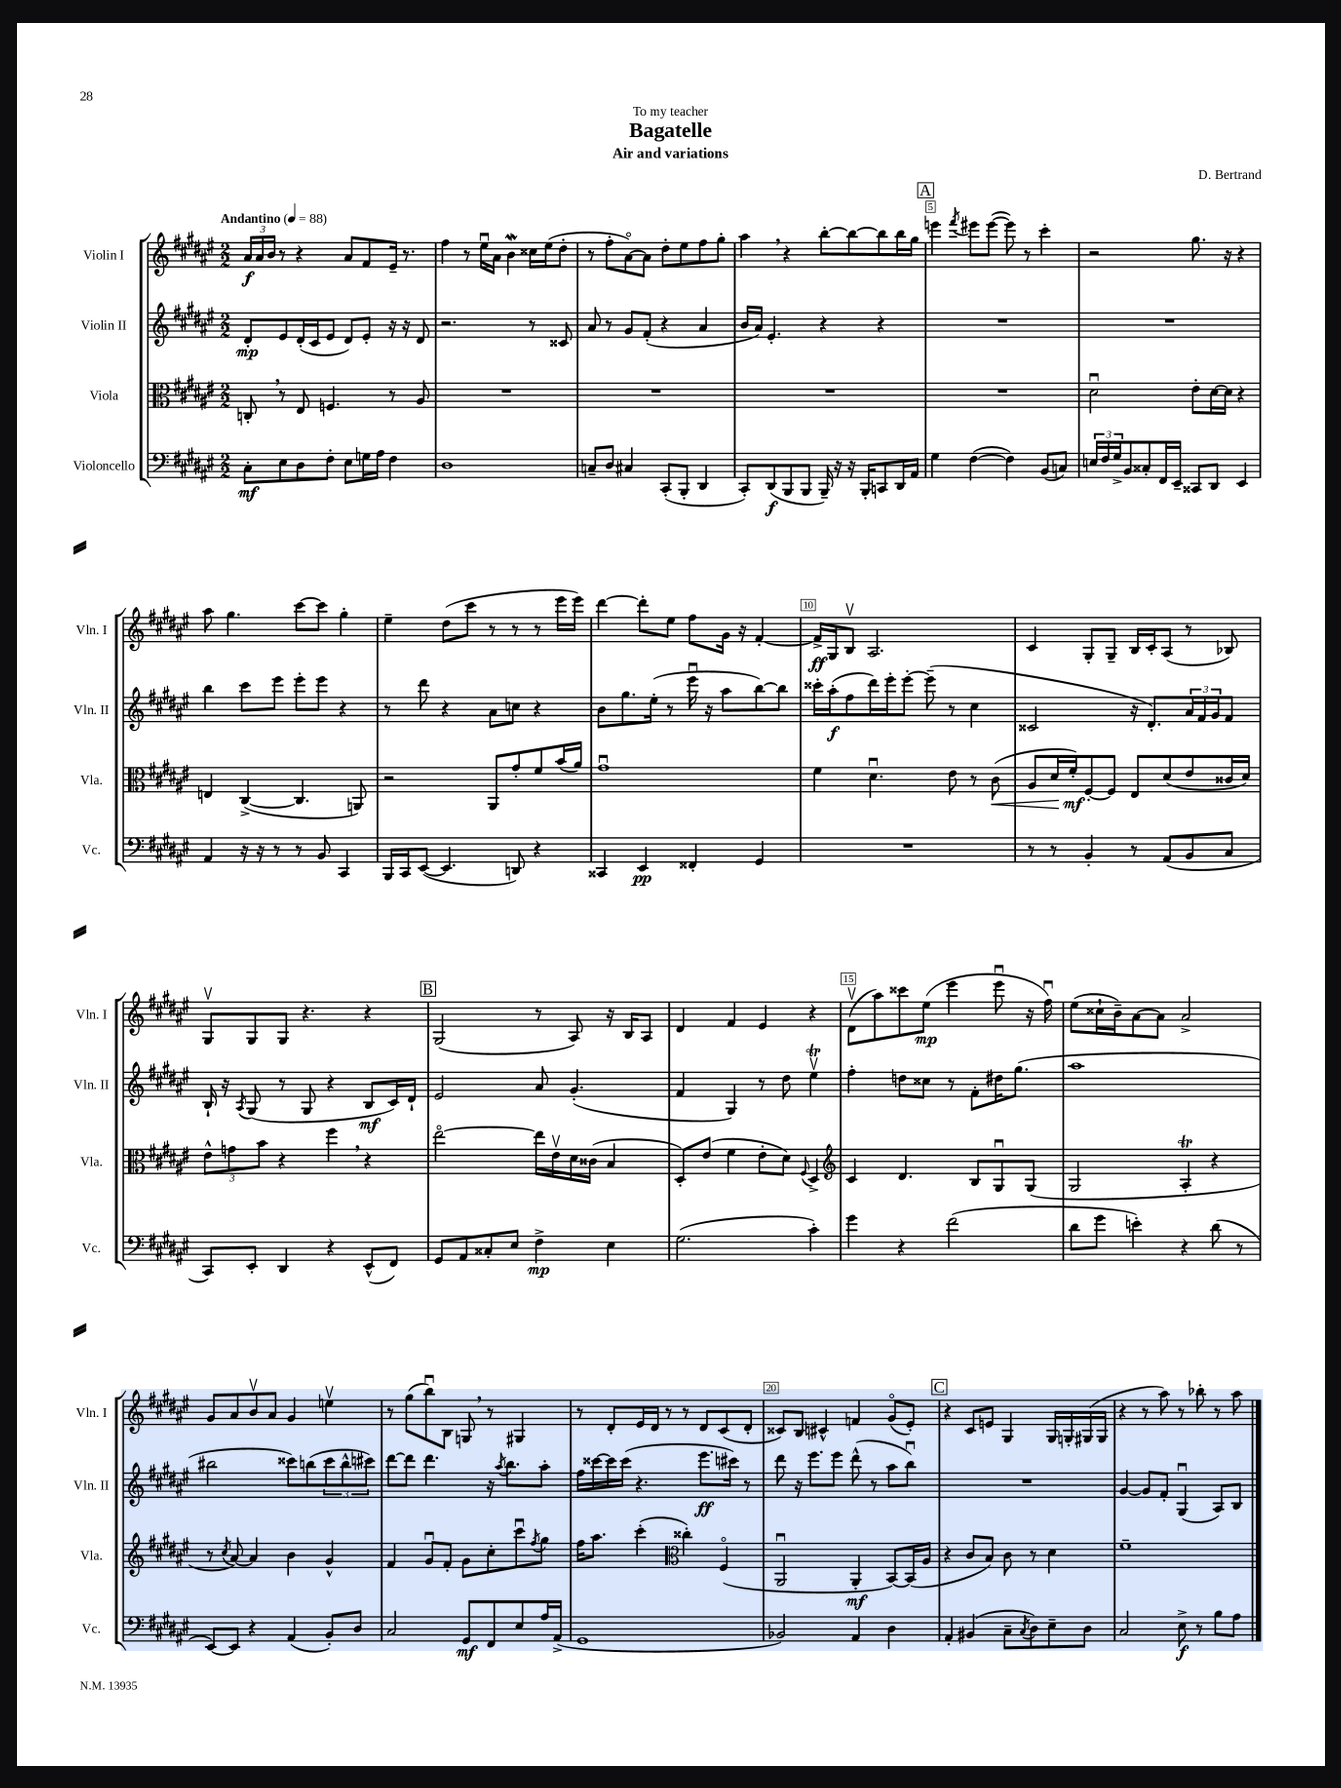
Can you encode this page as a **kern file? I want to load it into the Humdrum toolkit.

**kern	**dynam	**kern	**dynam	**kern	**dynam	**kern	**dynam
*part4	*part4	*part3	*part3	*part2	*part2	*part1	*part1
*staff4	*staff4	*staff3	*staff3	*staff2	*staff2	*staff1	*staff1
*I"Violoncello	*	*I"Viola	*	*I"Violin II	*	*I"Violin I	*
*I'Vc.	*	*I'Vla.	*	*I'Vln. II	*	*I'Vln. I	*
*clefF4	*	*clefC3	*	*clefG2	*	*clefG2	*
*k[f#c#g#d#a#e#]	*	*k[f#c#g#d#a#e#]	*	*k[f#c#g#d#a#e#]	*	*k[f#c#g#d#a#e#]	*
*M2/2	*	*M2/2	*	*M2/2	*	*M2/2	*
*MM88	*	*MM88	*	*MM88	*	*MM88	*
=1	=1	=1	=1	=1	=1	=1	=1
!	!	!	!	!	!	!LO:TX:a:B:t=Andantino	!
8C#'\L	mf	8Cn',/	.	8d#'/L	mp	24a#/LL	f
.	.	.	.	.	.	24a#/	.
.	.	.	.	.	.	24b/JJ	.
8E#\	.	8r	.	8e#/	.	8r	.
8D#\	.	8E#/	.	(16d#'/L	.	4r	.
.	.	.	.	16c#/J	.	.	.
8F#'\J	.	4.Fn/	.	8e#/J	.	.	.
8E#\L	.	.	.	8d#/L)	.	8a#/L	.
16Gn\L	.	.	.	8e#'/J	.	8f#/	.
16A#\JJ	.	.	.	.	.	.	.
4F#\	.	8r	.	16r	.	16e#~/Jk	.
.	.	.	.	16r	.	8.r	.
.	.	8A#/	.	8d#/	.	.	.
=2	=2	=2	=2	=2	=2	=2	=2
1D#	.	1r	.	2.r	.	4ff#\	.
.	.	.	.	.	.	8r	.
.	.	.	.	.	.	16ee#u\LL	.
.	.	.	.	.	.	16a#\JJ	.
.	.	.	.	.	.	4bw\	.
.	.	.	.	8r	.	16cc##X\LL	.
.	.	.	.	.	.	(16ee#\J	.
.	.	.	.	8c##X/	.	8dd#'\J	.
=3	=3	=3	=3	=3	=3	=3	=3
8Cn~/L	.	1r	.	8a#/	.	8r	.
8D#/J	.	.	.	8r	.	8ff#'\L	.
4C#X/	.	.	.	8g#/L	.	[8a#\)	.
.	.	.	.	(8f#'/J	.	8a#\J]	.
(8CC#'/L	.	.	.	4r	.	8dd#'\L	.
8BBB'/J	.	.	.	.	.	8ee#\	.
4DD#/	.	.	.	4a#/	.	8ff#\	.
.	.	.	.	.	.	8gg#'\J	.
=4	=4	=4	=4	=4	=4	=4	=4
8CC#'/L)	.	1r	.	16b/LL	.	4aa#,\	.
.	.	.	.	16a#/JJ)	.	.	.
(8DD#/	f	.	.	4.e#'/	.	.	.
8BBB/	.	.	.	.	.	4r	.
8BBB/J	.	.	.	.	.	.	.
16BBB~/)	.	.	.	4r	.	[8bb'\L	.
16r	.	.	.	.	.	.	.
16r	.	.	.	.	.	8bb\_	.
16BBB'/KL	.	.	.	.	.	.	.
8CCn/	.	.	.	4r	.	8bb\]	.
16DD#/L	.	.	.	.	.	16bb\L	.
16AA#/JJ	.	.	.	.	.	16gg#\JJ	.
!!LO:REH:place=s1:t=A
=5	=5	=5	=5	=5	=5	=5	=5
4G#\	.	1r	.	1r	.	4eeen\	.
.	.	.	.	.	.	8qfff#/	.
([4F#\	.	.	.	.	.	8eee#X\L	.
.	.	.	.	.	.	([8eee#\J	.
4F#\])	.	.	.	.	.	8eee#\])	.
.	.	.	.	.	.	8r	.
(8BB/L	.	.	.	.	.	4ccc#'\	.
8Cn/J)	.	.	.	.	.	.	.
=6	=6	=6	=6	=6	=6	=6	=6
24En/LL	.	2d#u\	.	1r	.	2r	.
24F#/	.	.	.	.	.	.	.
24G#^/J	.	.	.	.	.	.	.
8BB/	.	.	.	.	.	.	.
8C##X'/	.	.	.	.	.	.	.
16FF#/L	.	.	.	.	.	.	.
16EE#~/JJ	.	.	.	.	.	.	.
8CC##X/L	.	8e#'\L	.	.	.	8.gg#\	.
8DD#/J	.	[16d#\L	.	.	.	.	.
.	.	16d#\JJ]	.	.	.	16r	.
4EE#/	.	4r	.	.	.	4r	.
!!LO:LB:g=z
=7	=7	=7	=7	=7	=7	=7	=7
4AA#/	.	4En/	.	4bb\	.	8aa#\	.
.	.	.	.	.	.	4.gg#\	.
16r	.	([4C#^/	.	8ccc#\L	.	.	.
16r	.	.	.	.	.	.	.
8r	.	.	.	8eee#\J	.	.	.
8r	.	4.C#/]	.	8eee#'\L	.	[8ccc#\L	.
8BB/	.	.	.	8eee#\J	.	8ccc#\J]	.
4CC#/	.	.	.	4r	.	4gg#'\	.
.	.	8AAn/)	.	.	.	.	.
=8	=8	=8	=8	=8	=8	=8	=8
16BBB/LL	.	2r	.	8r	.	4ee#~\	.
16CC#/J	.	.	.	.	.	.	.
([8EE#/J	.	.	.	8ddd#\	.	.	.
4.EE#/]	.	.	.	4r	.	(8dd#\L	.
.	.	.	.	.	.	8ccc#\J	.
.	.	8AA#/L	.	8a#\L	.	8r	.
8DDn/)	.	8g#'/	.	8ccn\J	.	8r	.
4r	.	8f#/	.	4r	.	8r	.
.	.	(16b/L	.	.	.	16eee#\LL	.
.	.	16a#/JJ)	.	.	.	16eee#\JJ)	.
=9	=9	=9	=9	=9	=9	=9	=9
4CC##X/	.	1g#u	.	8b\L	.	[4ddd#\	.
.	.	.	.	8.gg#\	.	.	.
4EE#/	pp	.	.	.	.	8ddd#'\L]	.
.	.	.	.	(16ee#'\Jk	.	.	.
.	.	.	.	8r	.	8ee#\J	.
4FF##X'/	.	.	.	16eee#u\	.	8ff#\L	.
.	.	.	.	16r	.	.	.
.	.	.	.	8aa#\L	.	16g#\Jk	.
.	.	.	.	.	.	16r	.
4GG#/	.	.	.	[8bb\)	.	[4f#'/	.
.	.	.	.	8bb\J]	.	.	.
=10	=10	=10	=10	=10	=10	=10	=10
1r	.	4f#\	.	16ccc##X'\LL	.	16f#^/LL]	ff
.	.	.	.	(16aa#'\J	f	16G#/J	.
.	.	.	.	8ff#\	.	8Bv/J	.
.	.	4.d#u\	.	16ddd#\L)	.	2.A#/	.
.	.	.	.	16eee#'\J	.	.	.
.	.	.	.	[8eee#'\J	.	.	.
.	.	.	.	(8eee#~\]	.	.	.
.	.	8e#\	.	8r	.	.	.
.	.	8r	.	4cc#\	.	.	.
!	!	!	!LO:HP:b	!	!	!	!
.	.	(8c#\	<	.	.	.	.
=11	=11	=11	=11	=11	=11	=11	=11
8r	.	8A#/L	.	2c##X/	.	4c#/	.
8r	.	16d#/L	.	.	.	.	.
.	.	16f#'/J)	mf	.	.	.	.
4BB'/	.	[8F#'/	[	.	.	8G#'/L	.
.	.	8F#/J]	.	.	.	8G#~/J	.
8r	.	8E#/L	.	16r	.	16B/LL	.
.	.	.	.	8.d#'/L)	.	16c#'/J	.
(8AA#/L	.	(8d#/	.	.	.	(8A#/J	.
8BB/	.	8e#/	.	24a#/L	.	8r	.
.	.	.	.	24f#/	.	.	.
.	.	.	.	24g#/J	.	.	.
8C#/J	.	16c##X/L	.	8f#/J	.	8B-X/)	.
.	.	16d#/JJ)	.	.	.	.	.
!!LO:LB:g=z
=12	=12	=12	=12	=12	=12	=12	=12
8CC#/L)	.	12e#^^\L	.	16B`/	.	8G#v/L	.
.	.	.	.	16r	.	.	.
.	.	12gn\	.	.	.	.	.
.	.	.	.	8qA#/	.	.	.
8EE#'/J	.	.	.	(8G#/	.	8G#/	.
.	.	12b\J	.	.	.	.	.
4DD#/	.	4r	.	8r	.	8G#/J	.
.	.	.	.	8G#/	.	4.r	.
4r	.	4ff#,\	.	4r	.	.	.
(8EE#^^/L	.	4r	.	8B/L	mf	4r	.
8FF#/J)	.	.	.	16c#/L)	.	.	.
.	.	.	.	16d#`/JJ	.	.	.
!!LO:REH:place=s1:t=B
=13	=13	=13	=13	=13	=13	=13	=13
8GG#/L	.	[2ee#\	.	2e#/	.	(2G#/	.
8AA#/	.	.	.	.	.	.	.
8C##X'/	.	.	.	.	.	.	.
8E#/J	.	.	.	.	.	.	.
4F#^\	mp	16ee#\LL]	.	8a#/	.	8r	.
.	.	16e#v\	.	.	.	.	.
.	.	16d#\	.	(4.g#'/	.	8A#/)	.
.	.	(16c##X\JJ	.	.	.	.	.
4E#\	.	4B/	.	.	.	16r	.
.	.	.	.	.	.	16B/KL	.
.	.	.	.	.	.	8A#/J	.
=14	=14	=14	=14	=14	=14	=14	=14
(2.G#\	.	8D#'/L)	.	4f#/	.	4d#/	.
.	.	(8e#/J	.	.	.	.	.
.	.	4f#\	.	4G#/)	.	4f#/	.
.	.	8e#'\L	.	8r	.	4e#/	.
.	.	8d#\J)	.	8dd#\	.	.	.
.	.	8qqF#/	.	.	.	.	.
4c#'\)	.	4D#^/	.	4ee#tv\	.	4r	.
=15	=15	=15	=15	=15	=15	=15	=15
*	*	*clefG2	*	*	*	*	*
4g#\	.	4c#/	.	4ff#'\	.	(8d#v\L	.
.	.	.	.	.	.	8aa#\)	.
4r	.	4.d#/	.	8ddn\L	.	8ccc##X\	.
.	.	.	.	8cc##X\J	.	(8ee#\J	mp
(2f#\	.	.	.	8r	.	4eee#\	.
.	.	8B/L	.	8f#'\L	.	.	.
.	.	8G#u/	.	16dd#X\K	.	8eee#u\	.
.	.	.	.	(8.gg#\J	.	.	.
.	.	(8G#/J	.	.	.	16r	.
.	.	.	.	.	.	16ff#u\)	.
=16	=16	=16	=16	=16	=16	=16	=16
8d#\L	.	2G#/	.	1aa#	.	(8ee#\L	.
8g#\J	.	.	.	.	.	16cc##X`\L	.
.	.	.	.	.	.	16b~\J)	.
4en'\)	.	.	.	.	.	[8a#\	.
.	.	.	.	.	.	8a#\J]	.
4r	.	4A#t'/	.	.	.	2a#^/	.
(8d#\	.	4r	.	.	.	.	.
8r	.	.	.	.	.	.	.
!!LO:LB:g=z
=17	=17	=17	=17	=17	=17	=17	=17
[8EE#/L)	.	8r	.	2bb#X\	.	8g#/L	.
.	.	8qcc#/	.	.	.	.	.
8EE#/J]	.	[8a#/)	.	.	.	8a#/	.
4r	.	4a#/]	.	.	.	8bv/	.
.	.	.	.	.	.	8a#/J	.
(4AA#/	.	4b\	.	8ccc##X\L)	.	4g#/	.
.	.	.	.	(8bbn\	.	.	.
8BB'/L)	.	4g#^^/	.	12ccc##\	.	4eenv\	.
.	.	.	.	12bb^^\	.	.	.
8D#/J	.	.	.	.	.	.	.
.	.	.	.	12ccc#X\J)	.	.	.
=18	=18	=18	=18	=18	=18	=18	=18
2C#/	.	4f#/	.	[8ddd#\L	.	8r	.
.	.	.	.	8ddd#\J]	.	(8gg#\L	.
.	.	8g#u/L	.	4.ddd#\	.	8bbu\)	.
.	.	8f#'/J	.	.	.	8B\J	.
8GG#/L	mf	8g#\L	.	.	.	8Gn,/	.
8FF#/	.	8cc#'\	.	16r	.	8r	.
.	.	.	.	8qaa#/	.	.	.
.	.	.	.	8.bb\L	.	.	.
8E#/	.	8ccc#u\	.	.	.	4G#X/	.
.	.	8qff#/	.	.	.	.	.
16A#/L	.	8gg#\J	.	8aa#'\J	.	.	.
(16AA#^/JJ	.	.	.	.	.	.	.
=19	=19	=19	=19	=19	=19	=19	=19
1GG#	.	16ff#\KL	.	16ff#\LL	.	8r	.
.	.	8.aa#\J	.	[16ccc##X\	.	.	.
.	.	.	.	16ccc##\]	.	8d#'/L	.
.	.	.	.	(16ccc##\JJ	.	.	.
.	.	(4ccc#'\	.	4.r	.	16e#/L	.
.	.	.	.	.	.	16d#/JJ	.
.	.	.	.	.	.	8r	.
*	*	*clefC3	*	*	*	*	*
.	.	4cc##X'\)	.	.	.	8r	.
.	.	.	.	8.eee#\L	ff	8d#/L	.
.	.	(4F#/	.	.	.	(8c#/	.
.	.	.	.	16ccc#X\Jk)	.	.	.
.	.	.	.	8r	.	8d#'/J	.
=20	=20	=20	=20	=20	=20	=20	=20
2BB-X/)	.	2AA#u/	.	8ddd#\	.	8c##X/L)	.
.	.	.	.	16r	.	8B/J	.
.	.	.	.	8.eee#\L	.	.	.
.	.	.	.	.	.	4c#X^^/	.
.	.	.	.	8eee#\J	.	.	.
4AA#/	.	4AA#'/	mf	(8ddd#^^\	.	4fn/	.
.	.	.	.	8r	.	.	.
4D#\	.	[8BB/L)	.	8aa#\L	.	(8g#/L	.
.	.	(16BB/L]	.	8bbu\J)	.	8e#'/J)	.
.	.	16A#/JJ	.	.	.	.	.
!!LO:REH:place=s1:t=C
=21	=21	=21	=21	=21	=21	=21	=21
4AA#'/	.	4r	.	1r	.	4r	.
(4BB#X/	.	8c#/L	.	.	.	8c#/L	.
.	.	8B/J)	.	.	.	8en/J	.
8C#~\L	.	8c#\	.	.	.	4G#/	.
8qC#/	.	.	.	.	.	.	.
8D#\)	.	8r	.	.	.	.	.
8E#~\	.	4d#\	.	.	.	16G#/LL	.
.	.	.	.	.	.	16Gn'/	.
8D#\J	.	.	.	.	.	(16G#X/	.
.	.	.	.	.	.	16G#/JJ	.
=22	=22	=22	=22	=22	=22	=22	=22
2C#/	.	1f#~	.	[4g#/	.	4r	.
.	.	.	.	8g#/L]	.	8r	.
.	.	.	.	8f#'/J	.	8aa#\)	.
8E#^\	f	.	.	(4G#u/	.	8r	.
8r	.	.	.	.	.	8bb-X'\	.
8B\L	.	.	.	8A#/L)	.	8r	.
8A#\J	.	.	.	8B/J	.	8aa#\	.
==	==	==	==	==	==	==	==
*-	*-	*-	*-	*-	*-	*-	*-
